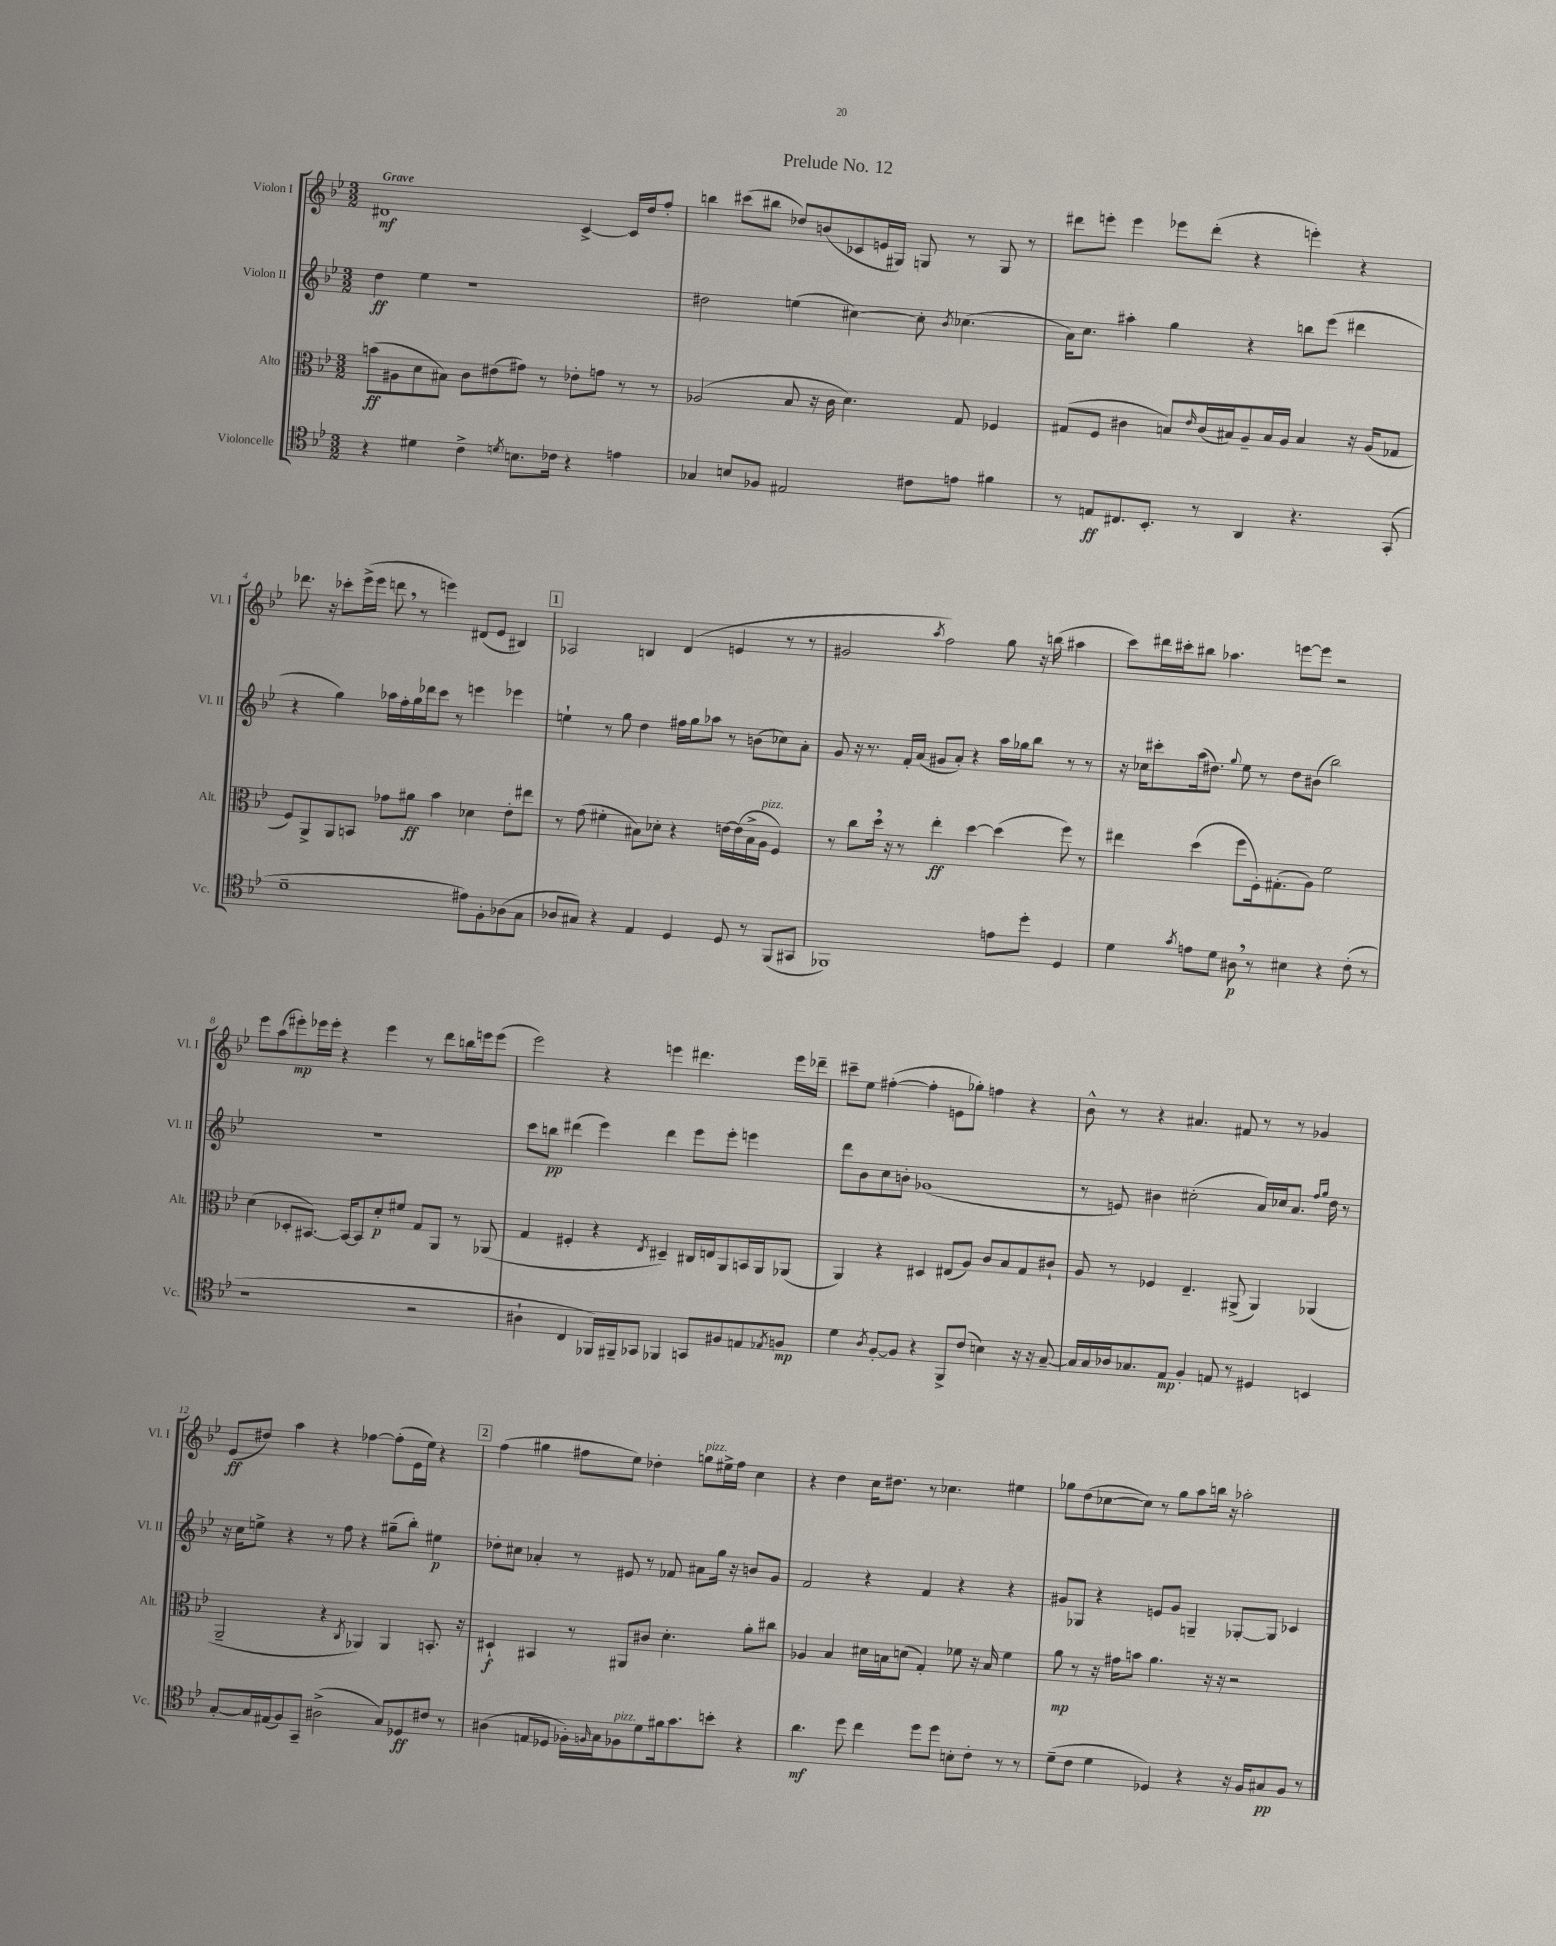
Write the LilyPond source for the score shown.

\header { title = "Prelude No. 12" }
<<
\new StaffGroup <<
\new Staff = "s0" \with { instrumentName = "Violon I" shortInstrumentName = "Vl. I" } {
    \clef treble \key bes \major \numericTimeSignature \time 3/2 \tempo "Grave"
    dis'1\mf c'4~-> c'16 d''16 f''8-. |
    b''4 cis'''8( bis''8 des''8) b'8( ces'8 e'16 gis16) g8 r8 g8 r8 |
    dis'''8 e'''8-. e'''4 ees'''8 dis'''8-.( r4 e'''4-.) r4 |
    des'''8. r16 ces'''8-. ees'''16->( ees'''16 d'''8 \breathe r8 e'''4) dis'8( ees'8 bis4) |
    \mark \markup { \box "1" } aes2 b4 d'4( e'4 r8 r8 |
    gis'2 \acciaccatura { a''8 } f''2) g''8 r16 b''16( ais''4 |
    c'''8) dis'''16 cis'''16-. bis''8 aes''4. e'''8~ e'''8 r2 |
    ees'''8 a''8( eis'''8-.\mp) ees'''16 ees'''16-. r4 ees'''4 r8 d'''8 b''16 e'''16 e'''8( |
    ees'''2) r4 e'''4 dis'''4. e'''16 des'''16-- |
    cis'''8-- ees''8 fis''4~-.( fis''4-. e'8 ges''8-.) f''4 r4 |
    bes'8-^ r8 r4 ais'4. fis'8 r8 r8 ges'4 |
    ees'8\ff( dis''8) a''4 r4 fes''4~ fes''8-.( ees'16 ees''16) r4 |
    \mark \markup { \box "2" } f''4( gis''4 fis''8 ees''8) des''4-. g''8^\markup { \italic "pizz." } eis''16-> fis''16 c''4 |
    r4 d''4 c''16 dis''8. r8 ces''4. eis''4 |
    ges''8 d''8( ces''8~ ces''8) r8 ges''8 a''8 b''16 r16 aes''2-. \bar "|." |
}
\new Staff = "s1" \with { instrumentName = "Violon II" shortInstrumentName = "Vl. II" } {
    \clef treble \key bes \major \numericTimeSignature \time 3/2
    d''4\ff ees''4 r1 |
    dis''2 e''4( cis''4~) cis''8-. \acciaccatura { bes'8 } ces''4.( |
    a'16) c''8. ais''4-. g''4 r4 b''8 ees'''8( dis'''4 |
    r4 g''4) aes''16 f''16-. g''16 des'''16 c'''8 r8 e'''4 ees'''4 |
    \mark \markup { \box "1" } e''4-! r8 g''8 d''4 fis''16 g''16 aes''8 r8 b'8( ces''8) a'8-. |
    g'8 r16 r8. f'16-. a'16( gis'8 a'8-.) r4 a''16 ges''16 bes''8 r8 r8 |
    r16 ces''16 cis'''8-. a''16( dis''8.) \appoggiatura { g''8 } ees''8 r8 dis''8 bis'8( bes''2) |
    R1. |
    c'''8 b''8\pp dis'''4( ees'''4) dis'''4 ees'''8 ees'''8-. e'''4 |
    d'''8 bes'8 c''8 b'8-. ges'1( |
    r8 e'8) bis'4 cis''2-.( a'16) ces''16 a'8. \grace { f''16 g''16 } d''16 r8 |
    r16 c''16 e''8-> r4 r8 f''8 r4 gis''8--( bes''8-.) eis''4\p |
    \mark \markup { \box "2" } des''8-. cis''8 aes'4-. r8 eis'8 r8 fes'8 ais'8 g''16 r16 b'8 g'8 |
    f'2 r4 f'4 r4 r4 |
    gis'8 ges8 r4 e'8 gis'8 g4-- ges8~-. ges8 ces'4 \bar "|." |
}
\new Staff = "s2" \with { instrumentName = "Alto" shortInstrumentName = "Alt." } {
    \clef alto \key bes \major \numericTimeSignature \time 3/2
    b'8\ff( ais8 d'8 bis8) c'8 eis'8( gis'8) r8 ees'8-. g'8 r8 r8 |
    aes2( bes8 r16 c'16 d'4.) g8 fes4 |
    gis8( f8 cis'4 b8) \grace { ees'16 } cis'16( bis16) a8-- bis16 a16 bis4 r16 a16( ges8 |
    f8) a,8-> a,8 b,8 ges'8 ais'8\ff bes'4 des'4 ees'8-. eis''8 |
    \mark \markup { \box "1" } r8 g'8( fis'4-. bis8) des'8-. r4 e'16~ e'16( bis16-> a16^\markup { \italic "pizz." } f4) |
    r8 c''8 d''16 \breathe r16 r8 ees''4-.\ff d''4~ d''4( f''8) r8 |
    eis''4 d''4( f''8 f16-.) gis8.-.( a8) f'2 |
    d'4( des8-. bis,8.~) bis,16~ bis,8 d'8-.\p fis'8 g8 a,8 r8 aes,8( |
    g4 fis4-. r4 \acciaccatura { ees8 } dis4--) cis16 e16 a,8 b,16 a,16 aes,8( |
    a,4) r4 dis4 eis8( a8) c'8 bes8 g8 cis'8-! |
    a8 r8 fes4 ees4.-- ais,8->( ais,4) aes,4( |
    a,2-- r4 \acciaccatura { c8 } aes,4) aes,4 b,8.-. r16 |
    \mark \markup { \box "2" } dis4-!\f bis,4 r8 ais,8 cis'8 d'4.-. a'8-. cis''8 |
    aes4 bes4 dis'16 b16 d'8( g4-.) fes'8 r16 b16 fes'4 |
    a'8\mp r8 r16 gis'16 b'8 a'4. r16 r16 r2 \bar "|." |
}
\new Staff = "s3" \with { instrumentName = "Violoncelle" shortInstrumentName = "Vc." } {
    \clef tenor \key bes \major \numericTimeSignature \time 3/2
    r4 dis'4 c'4-> \acciaccatura { d'8 } b8. ces'16 r4 e'4 |
    ges4 b8 fes8 eis2 cis'8 e'8 fis'4 |
    r8 e8\ff cis8. bes,8.-. r8 a,4 r4. g,8-.( |
    d'1-- eis'8) f8-. aes8( g8 |
    \mark \markup { \box "1" } aes8 gis8) r4 ees4 d4 d8 r8 f,8( gis,8 |
    fes,1) e'8 d''8-. d4 |
    d'4 \acciaccatura { g'8 } e'8 d'8 ais8\p \breathe r8 bis4 r4 c'8-.( r8 |
    r1 r2 |
    ais4-! c4 fes,16) fis,16-- ges,8 fes,4 g,8 fis8 e8 \acciaccatura { ees8 } f8\mp |
    d'4 \acciaccatura { a8 } f8~-. f8 r4 f,8-> c'8( b4) r16 r16 g8~-- |
    g16 g16 aes16 ges8. ees8\mp f4-. e8 r8 dis4 b,4 |
    g8~-. g16 eis16( f8) g,8-- ais2->( g8) des8\ff cis'8 r8 |
    \mark \markup { \box "2" } ais4( e8 des8 fes16-.) \grace { f16 } g16 fes8^\markup { \italic "pizz." } d'8 fis'16 g'8. b'8-. r4 |
    a'4.\mf d''8 c''4 d''8 d''8 b8-. c'8-. r8 r8 |
    d'8--( c'8 d'4 des4) r4 r16 f16 gis8\pp f8 r8 \bar "|." |
}
>>
>>
